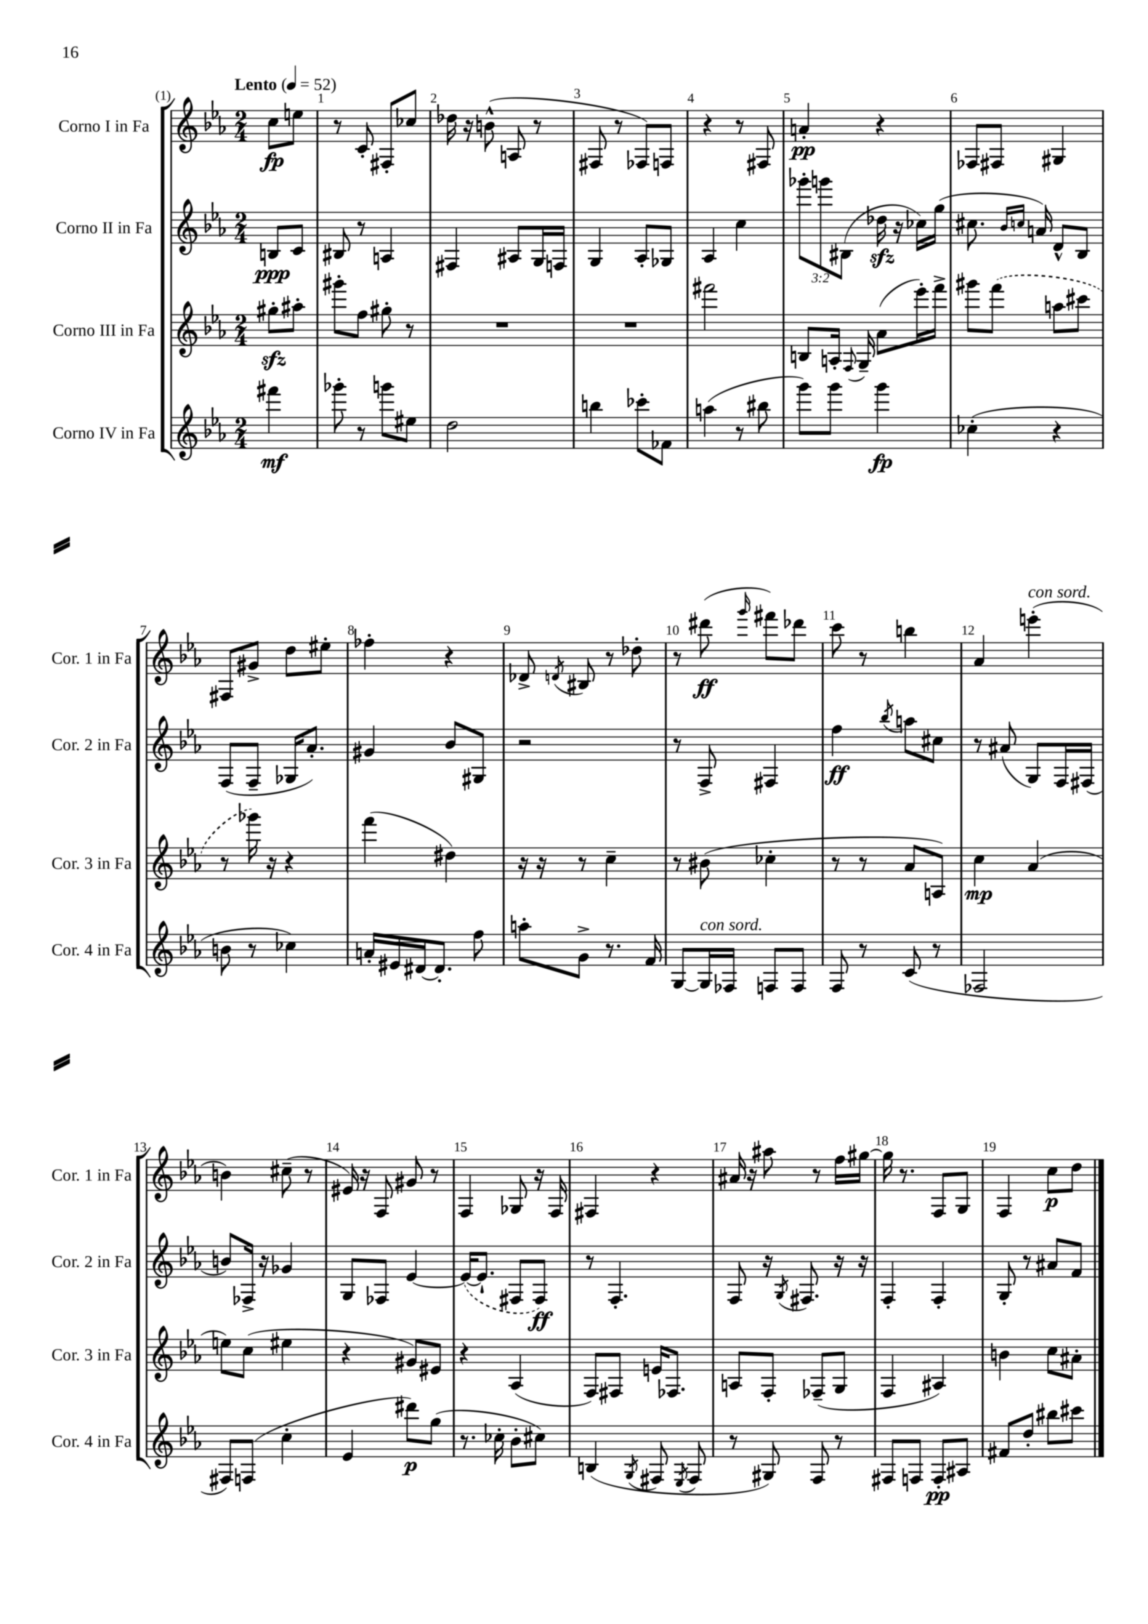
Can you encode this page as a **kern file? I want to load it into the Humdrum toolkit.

**kern	**kern	**kern	**kern
*staff4	*staff3	*staff2	*staff1
*clefG2	*clefG2	*clefG2	*clefG2
*k[b-e-a-]	*k[b-e-a-]	*k[b-e-a-]	*k[b-e-a-]
*M2/4	*M2/4	*M2/4	*M2/4
*MM52	*MM52	*MM52	*MM52
4fff#	8gg#'	8B	8cc
.	8aa#'	8c	8ee
=	=	=	=
8ggg-'	8ggg#'	8B#	8r
8r	8ff	8r	8c'
8ggg	8gg#'	4A	8F#'
8ee#	8r	.	8cc-
=	=	=	=
2dd	2r	4F#	16dd-
.	.	.	16r
.	.	.	(8b^^
.	.	8A#	8A
.	.	16G	8r
.	.	16F	.
=	=	=	=
4bb	2r	4G	8F#
.	.	.	8r
8ccc-'	.	8A-'	8F-)
8f-	.	8G-	8F
=	=	=	=
(4aa	2fff#	4A-	4r
8r	.	4cc	8r
8bb#	.	.	8F#
=	=	=	=
8ggg)	8B	12ggg-'	4a'
.	.	12ggg	.
8ggg	16A'	.	.
.	.	(12B#	.
.	8qqF	.	.
.	16G~	.	.
4ggg	(8a-	16dd-	4r
.	.	16r	.
.	16eee-')	16cc-)	.
.	16fff^	(16gg	.
=	=	=	=
(4cc-'	8ggg#	8.cc#	8F-
.	(8fff	.	8F#
.	.	16qqb-	.
.	.	16qqcc	.
.	.	16a)	.
4r	8aa	8d^^	4G#
.	8ccc#	8B-	.
=	=	=	=
8b	8r	(8F	8F#
8r	16ggg-)	8F~	8g#^
.	16r	.	.
4cc-)	4r	16G-	8dd
.	.	8.a-')	.
.	.	.	8ee#'
=	=	=	=
16a'	(4fff	4g#	4ff-'
16e#	.	.	.
[16d#	.	.	.
8.d#']	.	.	.
.	4dd#)	8b-	4r
8ff	.	8G#	.
=	=	=	=
8aa'	16r	2r	8d-^
.	16r	.	.
.	.	.	8qd
8g^	8r	.	8B#
8.r	4cc~	.	8r
.	.	.	8dd-'
16f	.	.	.
=	=	=	=
[8G	8r	8r	8r
16G]	(8b#	8F^	(8ddd#
16F-	.	.	.
.	.	.	16qqggg
8F	4cc-'	4F#	8fff#)
8F	.	.	8ddd-
=	=	=	=
8F	8r	4ff	8ccc
8r	8r	.	8r
.	.	8qbb-	.
(8c	8a-	8aa	4bb
8r	8A)	8cc#	.
=	=	=	=
2F-	4cc	8r	4a-
.	.	(8a#	.
.	(4a-	8G)	(4eee'
.	.	16F	.
.	.	(16F#	.
=	=	=	=
8F#)	8ee)	8b)	4b)
(8F	(8cc	16F-^	.
.	.	16r	.
4cc'	4ee#	4g-	(8cc#~
.	.	.	8r
=	=	=	=
4e-	4r	8G	16e#)
.	.	.	16r
.	.	8F-	8F
8ddd#)	8g#)	[4e-	8g#
(8gg	8e#	.	8r
=	=	=	=
8.r	4r	(16e-_	4F
.	.	8.e-`]	.
16cc-'	.	.	.
8b-'	(4A-	8F#	8G-
8cc#)	.	8F#)	16r
.	.	.	16F
=	=	=	=
(4B	8F)	8r	4F#
.	8F#	4.F'	.
8qG	.	.	.
8F#	16e	.	4r
.	8.F-	.	.
8qE-	.	.	.
8F#	.	.	.
=	=	=	=
8r	8A	8F	16a#
.	.	.	16r
8G#)	8F'	16r	8aa#
.	.	8qG	.
.	.	8.F#	.
8F	(8F-~	.	8r
8r	8G	16r	16ff
.	.	16r	[16gg#
=	=	=	=
8F#	4F	4F'	16gg#]
.	.	.	8.r
8F	.	.	.
8F'	4A#)	4F'	8F
8A#	.	.	8G
=	=	=	=
8f#	4b	8G'	4F
8dd'	.	8r	.
8bb#	8cc	8a#	8cc
8ccc#	8a#'	8f	8dd
==	==	==	==
*-	*-	*-	*-
